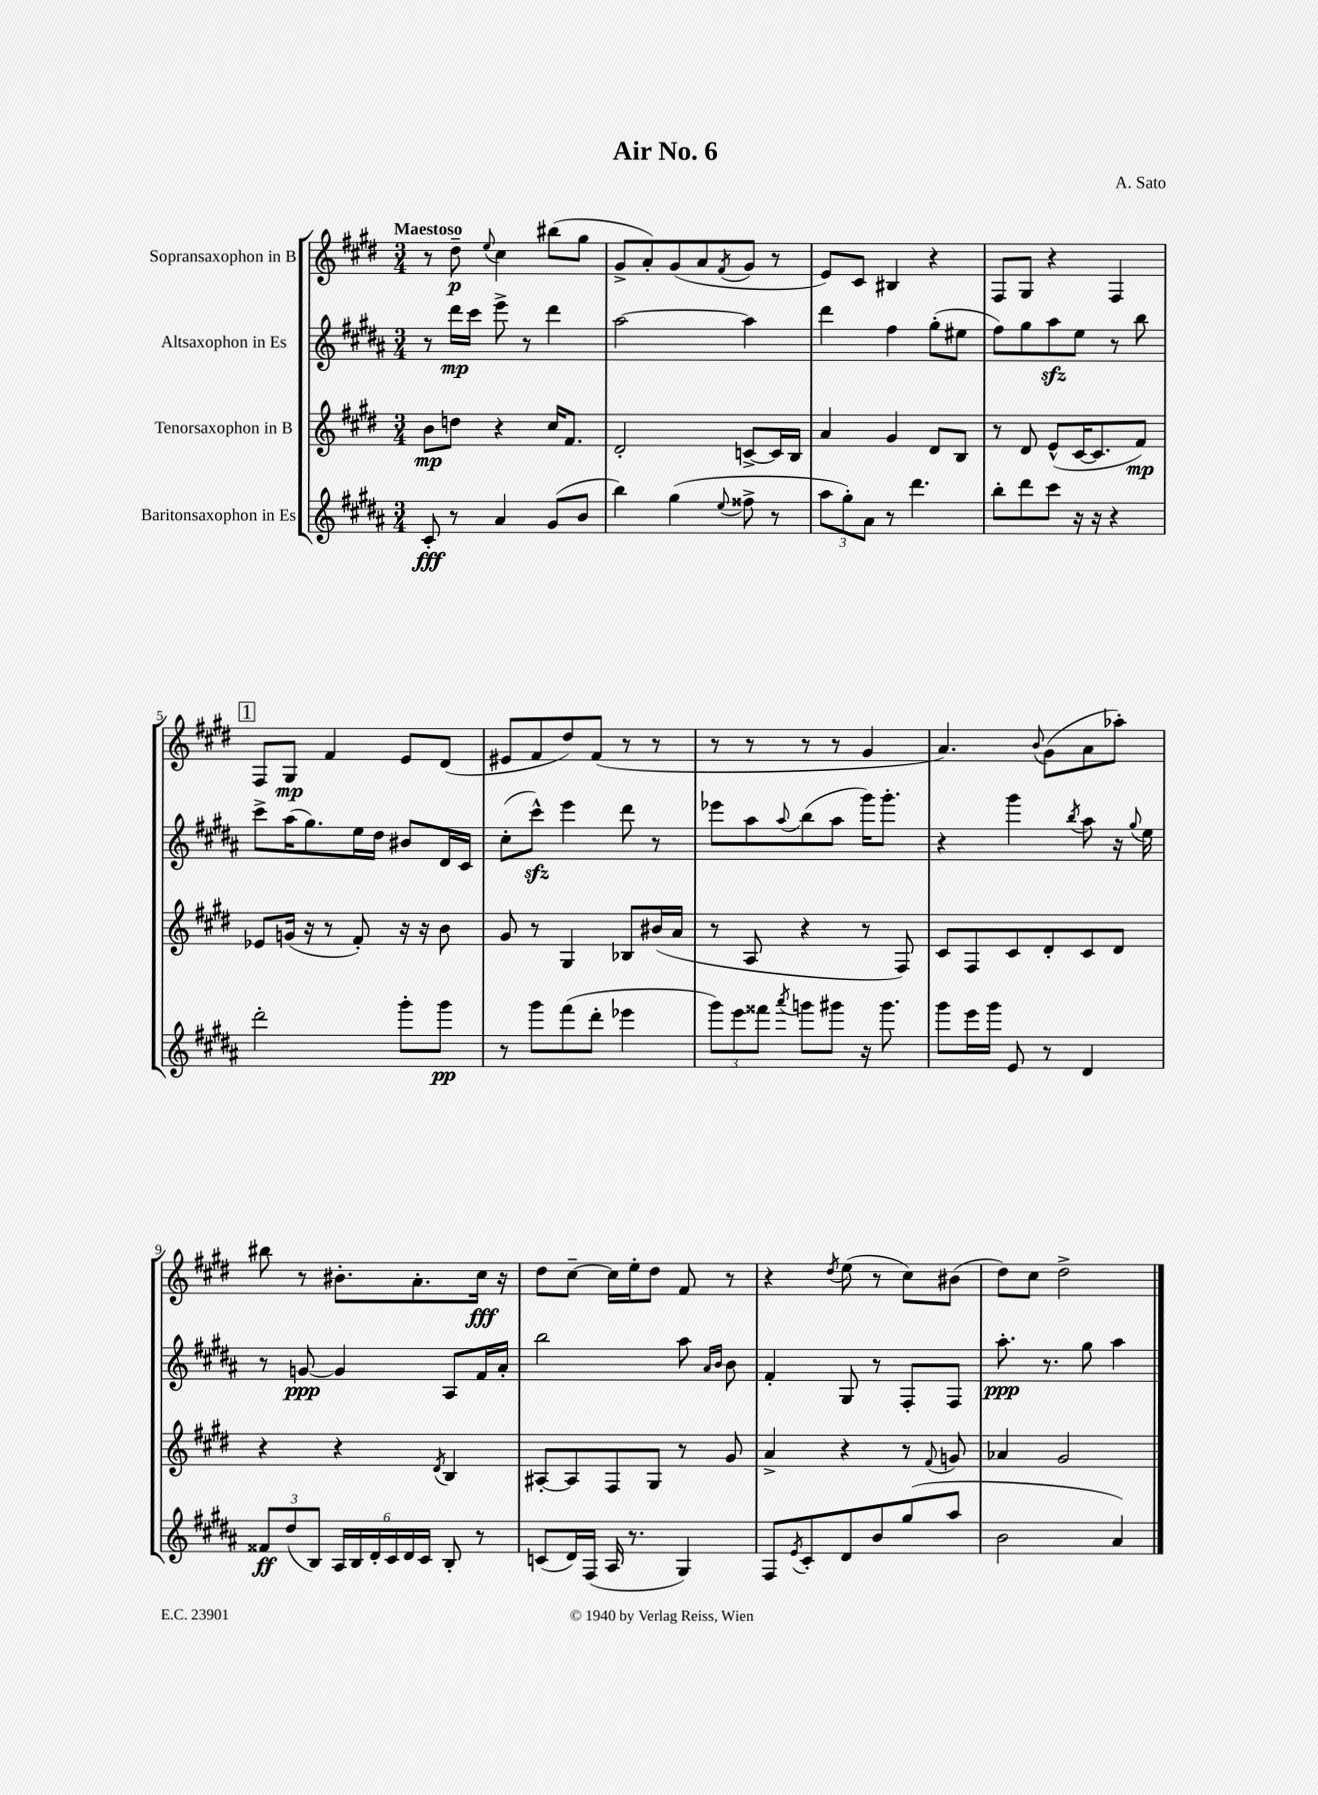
\header { title = "Air No. 6" composer = "A. Sato" }
<<
\new StaffGroup <<
\new Staff = "s0" \with { instrumentName = "Sopransaxophon in B" } {
    \clef treble \key e \major \numericTimeSignature \time 3/4 \tempo "Maestoso"
    r8 dis''8--\p \appoggiatura { e''8 } cis''4 bis''8( gis''8 |
    gis'8-> a'8-.) gis'8( a'8 \acciaccatura { fis'8 } gis'8 r8 |
    e'8) cis'8 bis4 r4 |
    fis8 gis8 r4 fis4 |
    \mark \markup { \box "1" } fis8 gis8\mp fis'4 e'8 dis'8( |
    eis'8 fis'8 dis''8) fis'8( r8 r8 |
    r8 r8 r8 r8 gis'4 |
    a'4.) \appoggiatura { b'8 } gis'8( a'8 aes''8-.) |
    bis''8 r8 bis'8.-. a'8.-. cis''16\fff r16 |
    dis''8 cis''8~-- cis''16 e''16-. dis''8 fis'8 r8 |
    r4 \acciaccatura { dis''8 } e''8( r8 cis''8) bis'8( |
    dis''8) cis''8 dis''2-> \bar "|." |
}
\new Staff = "s1" \with { instrumentName = "Altsaxophon in Es" } {
    \clef treble \key b \major \numericTimeSignature \time 3/4
    r8 dis'''16\mp cis'''16 e'''8-> r8 dis'''4 |
    ais''2~ ais''4 |
    dis'''4 fis''4 gis''8-.( eis''8 |
    fis''8) gis''8 ais''8\sfz e''8 r8 b''8 |
    \mark \markup { \box "1" } cis'''8-> ais''16( gis''8.) e''16 dis''16 bis'8 dis'16 cis'16 |
    cis''8-.( cis'''8-^\sfz) e'''4 dis'''8 r8 |
    ees'''8 ais''8 \appoggiatura { ais''8 } b''8( ais''8 gis'''16) gis'''8.-. |
    r4 gis'''4 \acciaccatura { b''8 } ais''8 r16 \appoggiatura { gis''8 } e''16 |
    r8 g'8~\ppp g'4 ais8 fis'16 ais'16-. |
    b''2 ais''8 \grace { ais'16 b'16 } b'8 |
    fis'4-. gis8 r8 fis8-. fis8 |
    ais''8.-.\ppp r8. gis''8 ais''4 \bar "|." |
}
\new Staff = "s2" \with { instrumentName = "Tenorsaxophon in B" } {
    \clef treble \key e \major \numericTimeSignature \time 3/4
    b'8\mp d''8 r4 cis''16 fis'8. |
    dis'2-. c'8~-> c'16 b16 |
    a'4 gis'4 dis'8 b8 |
    r8 dis'8 e'8-^( cis'16~ cis'8. fis'8\mp) |
    \mark \markup { \box "1" } ees'8 g'16( r16 r8 fis'8-.) r16 r16 b'8 |
    gis'8 r8 gis4 bes8 bis'16( a'16 |
    r8 a8 r4 r8 fis8) |
    cis'8 fis8 cis'8 dis'8-. cis'8 dis'8 |
    r4 r4 \acciaccatura { dis'8 } b4 |
    ais8~-. ais8 fis8 gis8 r8 gis'8 |
    a'4-> r4 r8 \appoggiatura { fis'8 } g'8 |
    aes'4 gis'2 \bar "|." |
}
\new Staff = "s3" \with { instrumentName = "Baritonsaxophon in Es" } {
    \clef treble \key b \major \numericTimeSignature \time 3/4
    cis'8-.\fff r8 ais'4 gis'8( b'8 |
    b''4) gis''4( \appoggiatura { e''8 } fisis''8-> r8 |
    \tuplet 3/2 { ais''8 gis''8-.) ais'8 } r8 dis'''4. |
    b''8-. dis'''8 cis'''8 r16 r16 r4 |
    \mark \markup { \box "1" } dis'''2-. gis'''8-. gis'''8\pp |
    r8 gis'''8 fis'''8( dis'''8-. ees'''4 |
    \tuplet 3/2 { gis'''8) e'''8 fisis'''8 } \acciaccatura { ais'''8 } g'''8 gis'''8 r16 gis'''8. |
    gis'''8 e'''16 gis'''16 e'8 r8 dis'4 |
    \tuplet 3/2 { fisis'8\ff dis''8( b8) } \tuplet 6/4 { ais16 b16 dis'16-. cis'16 dis'16 cis'16 } b8-. r8 |
    c'8( dis'16) fis16( ais16 r8. gis4) |
    fis8 \acciaccatura { e'8 } cis'8-. dis'8 b'8 gis''8( ais''8 |
    b'2 ais'4) \bar "|." |
}
>>
>>
